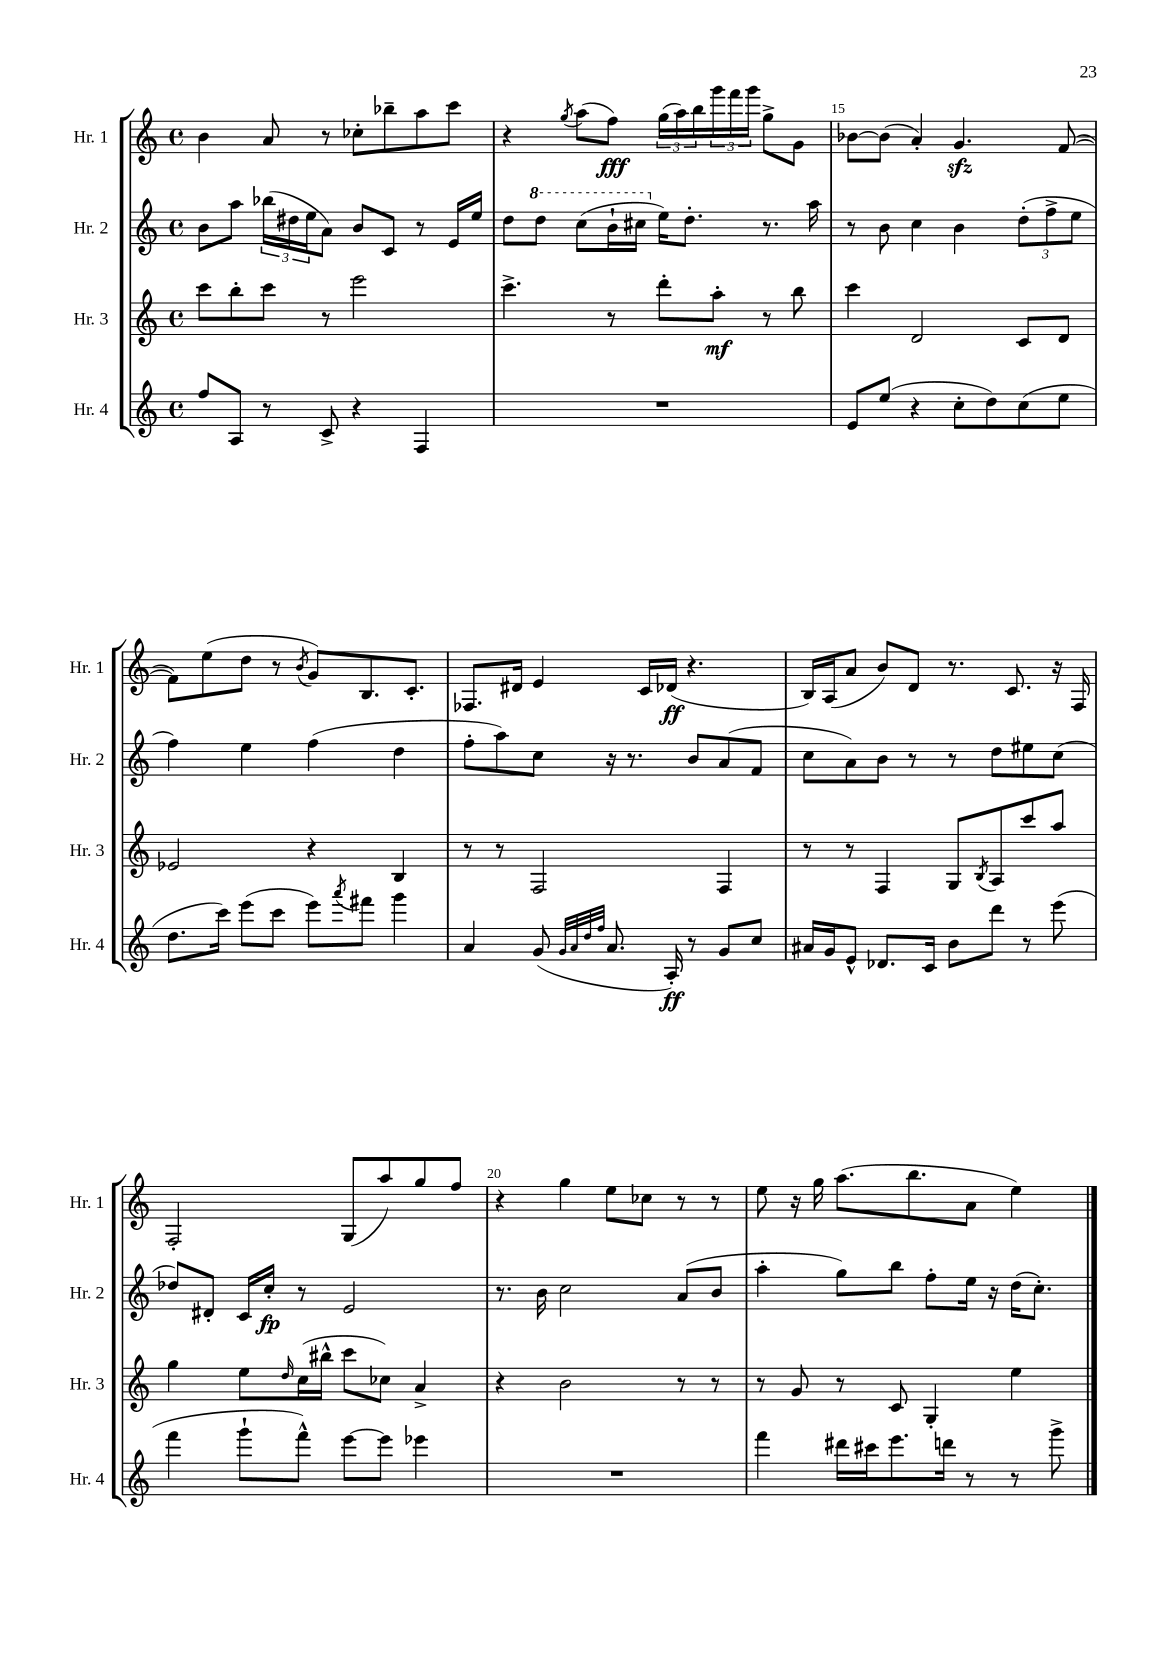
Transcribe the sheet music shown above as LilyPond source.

<<
\new StaffGroup <<
\new Staff = "s0" \with { instrumentName = "Hr. 1" shortInstrumentName = "Hr. 1" } {
    \clef treble \key c \major \defaultTimeSignature \time 4/4
    b'4 a'8 r8 ces''8-. bes''8-- a''8 c'''8 |
    r4 \acciaccatura { g''8 } a''8( f''8\fff) \tuplet 3/2 { g''16( a''16) b''16 } \tuplet 3/2 { g'''16 f'''16 g'''16 } g''8-> g'8 |
    bes'8~ bes'8( a'4-.) g'4.\sfz f'8~( |
    f'8) e''8( d''8 r8 \acciaccatura { b'8 } g'8) b8. c'8.-. |
    fes8. dis'16 e'4 c'16 des'16\ff( r4. |
    b16) a16( a'8 b'8) d'8 r8. c'8. r16 f16 |
    f2-. g8( a''8) g''8 f''8 |
    r4 g''4 e''8 ces''8 r8 r8 |
    e''8 r16 g''16 a''8.( b''8. a'8 e''4) \bar "|." |
}
\new Staff = "s1" \with { instrumentName = "Hr. 2" shortInstrumentName = "Hr. 2" } {
    \clef treble \key c \major \defaultTimeSignature \time 4/4
    b'8 a''8 \tuplet 3/2 { bes''16( dis''16 e''16 } a'8) b'8 c'8 r8 e'16 e''16 |
    d''8 \ottava #1 d'''8 c'''8( b''16-! cis'''16 \ottava #0 e''16) d''8.-. r8. a''16 |
    r8 b'8 c''4 b'4 \tuplet 3/2 { d''8-.( f''8-> e''8 } |
    f''4) e''4 f''4( d''4 |
    f''8-. a''8) c''8 r16 r8. b'8 a'8( f'8 |
    c''8 a'8) b'8 r8 r8 d''8 eis''8 c''8( |
    des''8) dis'8-. c'16 c''16-.\fp r8 e'2 |
    r8. b'16 c''2 a'8( b'8 |
    a''4-. g''8) b''8 f''8-. e''16 r16 d''16( c''8.-.) \bar "|." |
}
\new Staff = "s2" \with { instrumentName = "Hr. 3" shortInstrumentName = "Hr. 3" } {
    \clef treble \key c \major \defaultTimeSignature \time 4/4
    c'''8 b''8-. c'''8 r8 e'''2 |
    c'''4.-> r8 d'''8-. a''8-.\mf r8 b''8 |
    c'''4 d'2 c'8 d'8 |
    ees'2 r4 b4 |
    r8 r8 f2 f4 |
    r8 r8 f4 g8 \acciaccatura { b8 } a8 c'''8 a''8 |
    g''4 e''8 \grace { d''16 } c''16( bis''16-^ c'''8 ces''8) a'4-> |
    r4 b'2 r8 r8 |
    r8 g'8 r8 c'8 g4-. e''4 \bar "|." |
}
\new Staff = "s3" \with { instrumentName = "Hr. 4" shortInstrumentName = "Hr. 4" } {
    \clef treble \key c \major \defaultTimeSignature \time 4/4
    f''8 a8 r8 c'8-> r4 f4 |
    R1 |
    e'8 e''8( r4 c''8-. d''8) c''8( e''8 |
    d''8. c'''16) e'''8( c'''8 e'''8) \acciaccatura { a'''8 } fis'''8 g'''4 |
    a'4 g'8( \grace { g'32 a'32 d''32 f''32 } a'8. a16-.\ff) r8 g'8 c''8 |
    ais'16 g'16 e'8-^ des'8. c'16 b'8 d'''8 r8 e'''8( |
    f'''4 g'''8-! f'''8-^) e'''8~ e'''8 ees'''4 |
    R1 |
    f'''4 dis'''16 cis'''16 e'''8. d'''16 r8 r8 g'''8-> \bar "|." |
}
>>
>>
\layout { \context { \Score currentBarNumber = #13 \override BarNumber.break-visibility = ##(#f #t #t) barNumberVisibility = #(every-nth-bar-number-visible 5) } }
